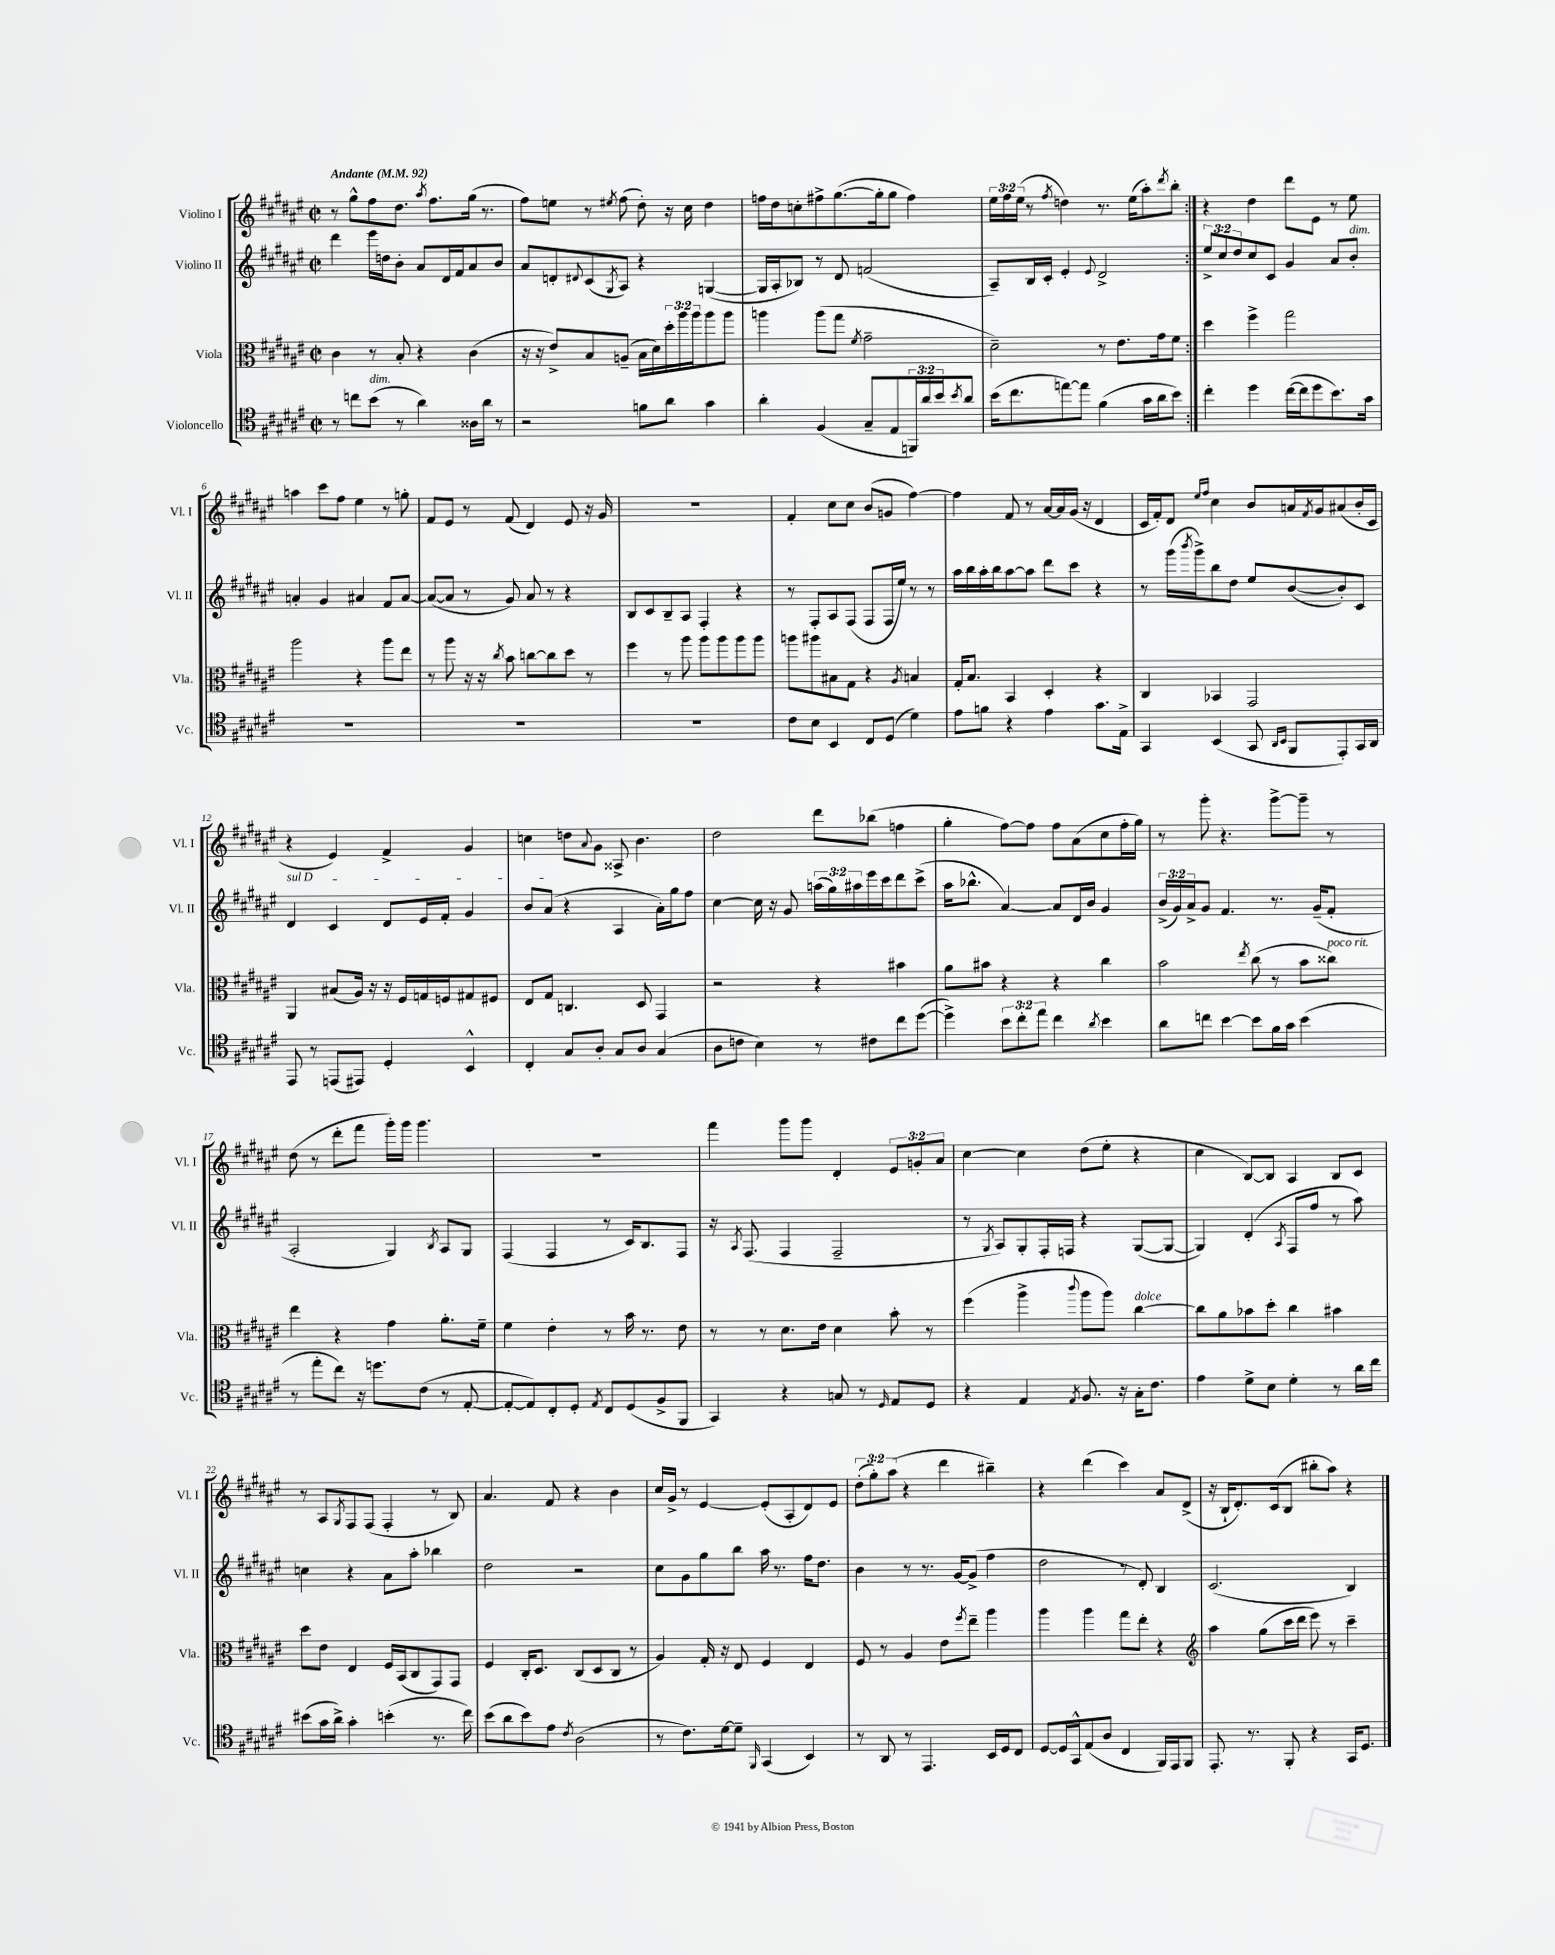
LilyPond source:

<<
\new StaffGroup <<
\new Staff = "s0" \with { instrumentName = "Violino I" shortInstrumentName = "Vl. I" } {
    \clef treble \key fis \major \defaultTimeSignature \time 2/2 \override Staff.TupletNumber.text = #tuplet-number::calc-fraction-text \tempo "Andante" 4 = 92
    \repeat volta 2 { r8 gis''8-^ fis''8 dis''8. \acciaccatura { ais''8 } fis''8. gis''16( r8. |
    fis''8) e''8 r8 \acciaccatura { eis''8 } fis''8( dis''8-.) r16 cis''16 dis''4 |
    f''16 dis''16 c''8-. fis''8-> gis''8.~( gis''16-. gis''8 fis''4) |
    \tuplet 3/2 { eis''16 fis''16 eis''16( } r8 \acciaccatura { fis''8 } d''4) r8. eis''16( ais''8-.) \acciaccatura { dis'''8 } b''8-. | }
    r4 dis''4 dis'''8 eis'8 r8 eis''8 |
    a''4 cis'''8 fis''8 eis''4 r8 g''8-. |
    fis'8 eis'8 r8 fis'8( dis'4) eis'8 r16 gis'16 |
    R1 |
    fis'4-. cis''8 cis''8 b'8( g'8 fis''4~) |
    fis''4 fis'8 r8 ais'16~ ais'16 gis'16( r16 dis'4 |
    cis'16 fis'16-.) dis'8 \grace { eis''16 fis''16 } cis''4 b'8 a'16 \acciaccatura { fis'8 } gis'16 ais'8( b'16-. cis'16 |
    r4 eis'4) fis'4-> gis'4 |
    c''4 d''8 \appoggiatura { ais'8 } gis'8 aisis8-> b'4. |
    dis''2 dis'''8 bes''8( f''4 |
    gis''4-. fis''8~) fis''8 fis''8 ais'8( cis''8 fis''16-. gis''16) |
    r8 gis'''8-. r4. gis'''8~-> gis'''8-- r8 |
    dis''8( r8 dis'''8-. fis'''8 gis'''16-.) gis'''16 gis'''4. |
    R1 |
    fis'''4 gis'''8 gis'''8 dis'4-. \tuplet 3/2 { eis'8 g'8-. ais'8 } |
    cis''4~ cis''4 dis''8( eis''8-. r4 |
    cis''4 b8~) b8 ais4 b8 cis'8 |
    r8 ais8 \acciaccatura { gis8 } fis8 fis8( fis4-. r8 b8) |
    ais'4. fis'8 r4 b'4 |
    cis''16 gis'16-> r8 eis'4~ eis'8-.( ais8-. dis'8) eis'8 |
    \tuplet 3/2 { dis''8-.( gis''8-.) ais''8( } r4 dis'''4 bis''4--) |
    r4 dis'''4( cis'''4) ais'8 dis'8->( |
    r16 b16-! dis'8.-.) cis'16( b8 bis''8-. ais''8) r4 \bar "|." |
}
\new Staff = "s1" \with { instrumentName = "Violino II" shortInstrumentName = "Vl. II" } {
    \clef treble \key fis \major \defaultTimeSignature \time 2/2 \override Staff.TupletNumber.text = #tuplet-number::calc-fraction-text
    \repeat volta 2 { dis'''4 eis'''16 d''16 b'8-. ais'8 dis'16 fis'16 ais'8 b'8 |
    ais'8 d'8-. \appoggiatura { dis'8 } cis'8( \acciaccatura { gis8 } ais8) r4 g4~( |
    g16 ais16-. bes8) r8 dis'8 f'2( |
    ais8--) b16 cis'16-. eis'4-. \appoggiatura { eis'8 } dis'2-> | }
    \tuplet 3/2 { eis''8-> cis''8 dis''8 } cis''8 cis'8 gis'4 ais'8 b'8-.^\markup { \italic "dim." } |
    a'4-. gis'4 ais'4 fis'8 ais'8~ |
    ais'8~( ais'8 r8 gis'8) ais'8 r8 r4 |
    b8 cis'8 b8-- ais8 fis4-. r4 |
    r8 fis8-. ais8 fis8( fis8 fis16 eis''16) r8 r8 |
    ais''16 b''16 ais''16-. b''16 ais''8~ ais''8 dis'''8 cis'''8 r4 |
    r8 gis'''16( \acciaccatura { b'''8 } gis'''16->) b''8 dis''8 eis''8 b'8~( b'8-.) cis'8 |
    \once \override TextSpanner.bound-details.left.text = \markup { \italic "sul D" } dis'4\startTextSpan cis'4 dis'8 eis'16 fis'16-. gis'4 |
    b'8 ais'8\stopTextSpan( r4 ais4 ais'16-.) gis''16 fis''8 |
    cis''4~ cis''16 r16 gis'8 \tuplet 3/2 { a''16( gis''16) ais''16 } eis'''16 cis'''16 dis'''8 cis'''8->( |
    ais''16 bes''8.-^ ais'4~) ais'8 dis'16 b'16 gis'4 |
    \tuplet 3/2 { b'16->( gis'16) ais'16-> } gis'8 fis'4. r8. gis'16--( fis'8-. |
    ais2-. gis4) \acciaccatura { b8 } ais8 gis8 |
    fis4( fis4 r8 cis'16) b8. fis8 |
    r16 \acciaccatura { ais8 } fis8.( fis4 fis2-- |
    r8 \acciaccatura { gis8 } ais8) gis8-. fis16-. f16 r4 gis8~( gis8~ |
    gis4) dis'4-.( \acciaccatura { ais8 } fis8 fis''8 r8 ais''8) |
    c''4 r4 ais'8 ais''8-. bes''4 |
    dis''2 r2 |
    cis''8 gis'8 gis''8 b''8 ais''16 r8. fis''16 dis''8. |
    b'4 r8 r8. gis'16~ gis'8->( fis''4 |
    dis''2 r8 dis'8-.) b4 |
    cis'2.( b4) \bar "|." |
}
\new Staff = "s2" \with { instrumentName = "Viola" shortInstrumentName = "Vla." } {
    \clef alto \key fis \major \defaultTimeSignature \time 2/2 \override Staff.TupletNumber.text = #tuplet-number::calc-fraction-text
    \repeat volta 2 { cis'4 r8 b8-. r4 cis'4( |
    r16 r16 eis'8->) b8 a8--( b16 dis'16) \tuplet 3/2 { dis''16-. ais''16 ais''16 } ais''8 ais''8 |
    a''4 a''8( gis''8 \acciaccatura { fis'8 } gis'2-- |
    dis'2--) r8 eis'8. gis'16 fis'8 | }
    dis''4 fis''4-> gis''2 |
    ais''2 r4 ais''8 eis''8 |
    r8 ais''8 r16 r16 \acciaccatura { cis''8 } b'8 c''8~ c''8 dis''8 r8 |
    fis''4 r8 ais''8 ais''8 ais''8 ais''8 ais''8 |
    a''8 ais''8 bis8 gis8 r4 \acciaccatura { ais8 } b4 |
    gis16-. b8. b,4 dis4-. r4 |
    cis4 bes,4 gis,2 |
    ais,4 bis8( ais16) r16 r16 fis16 g16 f16 gis8 fis8 |
    eis8 gis8 c4. dis8 gis,4 |
    r2 r4 bis'4 |
    ais'8 bis'8 r4 r4 cis''4 |
    b'2 \acciaccatura { eis''8 } cis''8( r8 b'8 cisis''8^\markup { \italic "poco rit." }) |
    eis''4 r4 gis'4 ais'8.-. fis'16-- |
    fis'4 eis'4-. r8 b'16 r8. eis'8 |
    r8 r8 dis'8. eis'16 dis'4 b'8-. r8 |
    fis''4( ais''4-> \appoggiatura { cis'''8 } ais''8 ais''8) cis''4~^\markup { \italic "dolce" } |
    cis''8 ais'8 bes'8 dis''8-. cis''4 bis'4 |
    dis''8 eis'8 eis4 fis16 b,16( cis8 gis,8) gis,8 |
    fis4 cis16-. dis8. cis8( dis8 cis8 r8 |
    ais4) gis16-. r16 eis8 fis4 eis4 |
    fis8 r8 ais4 eis'8 \acciaccatura { fis''8 } eis''8-- ais''4 |
    ais''4 ais''4 gis''8 eis''8-. r4 |
    \clef treble ais''4 gis''8( cis'''16 dis'''16 eis'''8) r8 cis'''4-- \bar "|." |
}
\new Staff = "s3" \with { instrumentName = "Violoncello" shortInstrumentName = "Vc." } {
    \clef tenor \key fis \major \defaultTimeSignature \time 2/2 \override Staff.TupletNumber.text = #tuplet-number::calc-fraction-text
    \repeat volta 2 { r8 c''8 b'8^\markup { \italic "dim." }( r8 ais'4) aisis16 ais'16 r8 |
    r2 f'8 ais'8 gis'4 |
    ais'4-. fis4( gis8-- eis8 \tuplet 3/2 { f,16) ais'16 b'16 } \acciaccatura { b'8 } ais'8 |
    b'16( cis''8. e''8~) e''8 fis'4( gis'16 ais'16 b'8) | }
    cis''4-. dis''4 cis''16~( cis''16 dis''8 b'8.) gis'16 |
    R1 |
    R1 |
    R1 |
    cis'8 b8 b,4 cis8 dis8( dis'4) |
    eis'8 f'8 r4 eis'4 gis'8. eis16-> |
    gis,4 b,4( gis,8 \grace { ais,16 b,16 } fis,8 eis,8-.) gis,16 ais,16 |
    eis,8 r8 e,8( eis,8) dis4-. b,4-^ |
    cis4-. gis8 ais8-. gis8 ais8 gis4( |
    ais8 c'8 b4) r8 cis'8 cis''8 dis''8~( |
    dis''4->) \tuplet 3/2 { b'8 cis''8-. eis''8 } cis''4 \acciaccatura { ais'8 } b'4 |
    ais'8 c''8 b'4~ b'8 fis'16 gis'16 b'4( |
    r8 eis''8-. cis''8) r16 d''8. cis'8( r8 eis8~-. |
    eis8~-. eis8) cis8-. dis8-. \acciaccatura { eis8 } cis8 dis8( fis8-> fis,8 |
    gis,4) r4 g8 r8 \grace { dis16 } eis8 dis8 |
    r4 eis4 \acciaccatura { eis8 } fis8. r16 gis16-. cis'8. |
    eis'4 dis'8-> b8 dis'4-. r8 ais'16 cis''16 |
    bis'8( gis'16 ais'16->) gis'4-. b'4-.( r8. cis''16) |
    b'8( ais'8 b'8) eis'8 \acciaccatura { cis'8 } ais2( |
    r8 cis'8.) dis'16~ dis'8-- \grace { fis,16 } gis,4( b,4) |
    r8 ais,8 r8 eis,4. b,16 dis16 cis8 |
    dis8~ dis16 gis,16-^ eis8( ais8 cis4 fis,16) eis,16 fis,8 |
    eis,8.-. r8. fis,8-. r4 gis,16 dis8. \bar "|." |
}
>>
>>
